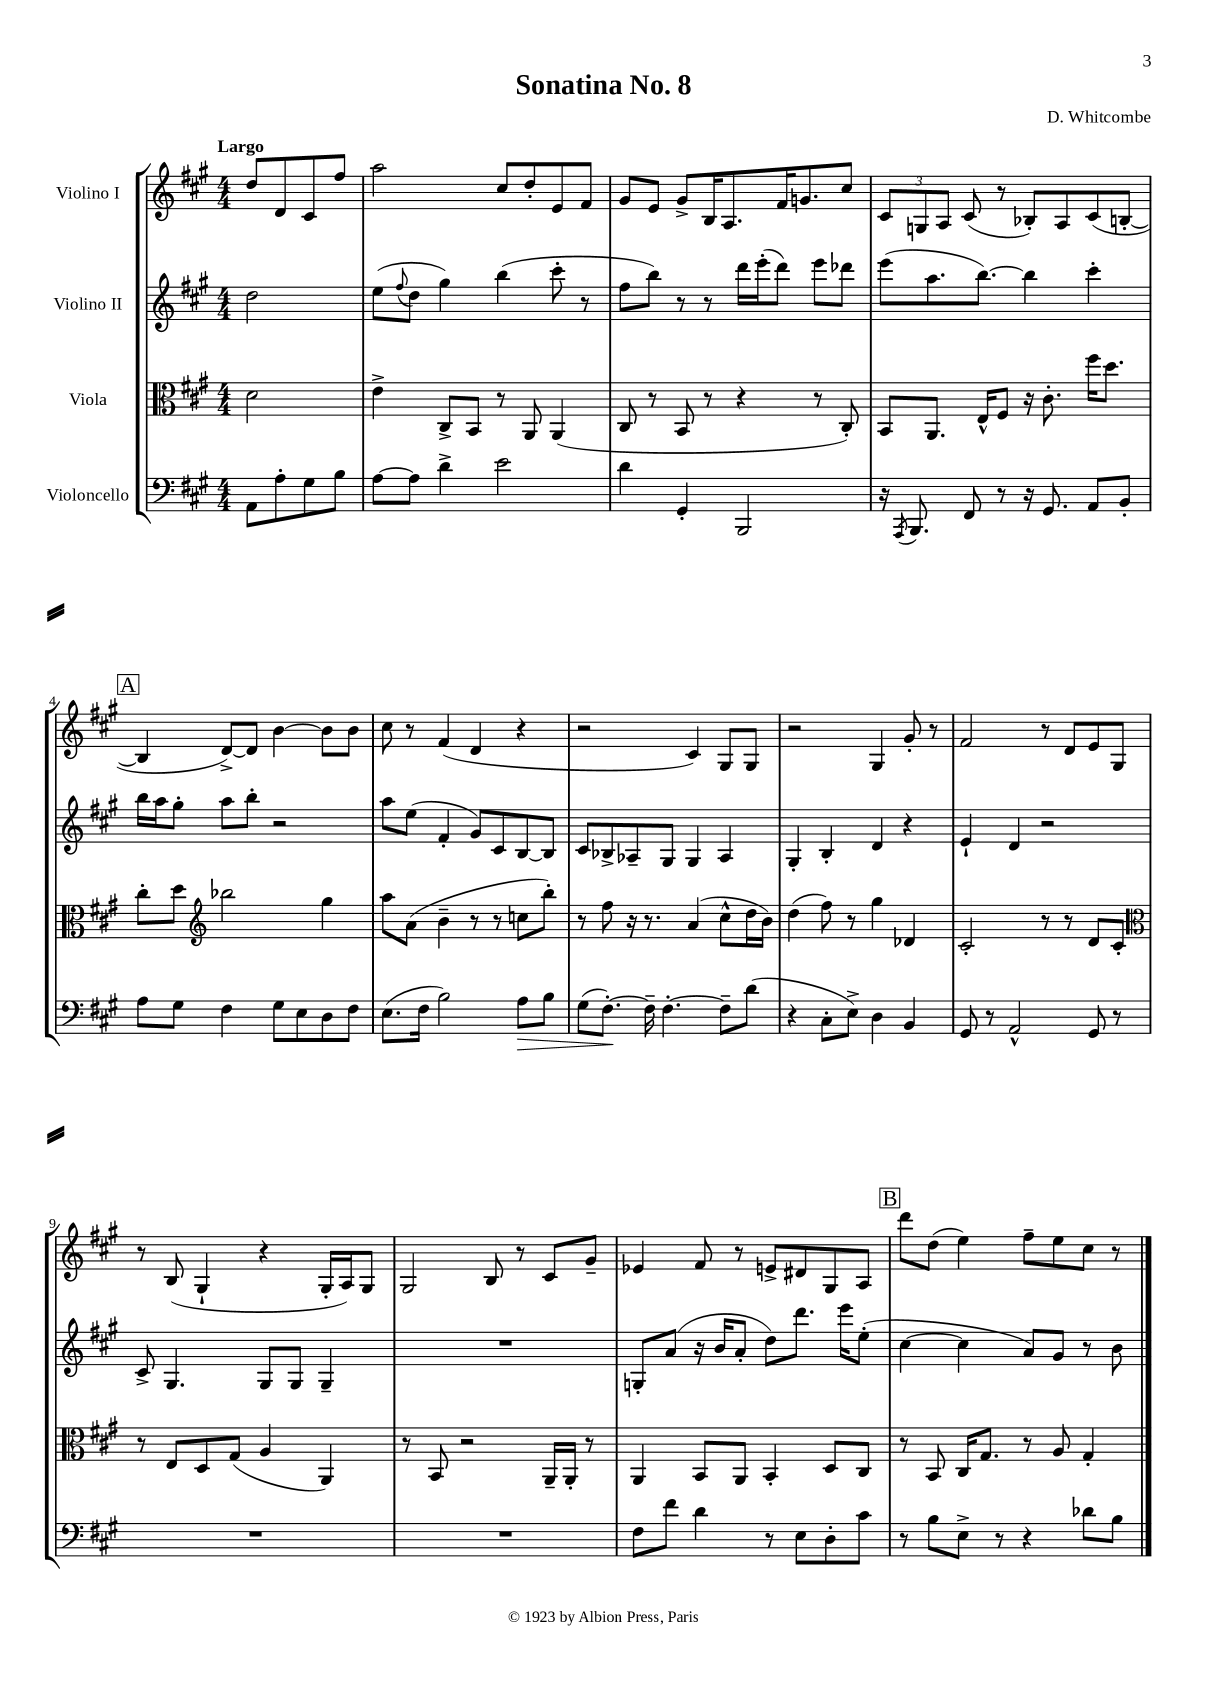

**kern	**kern	**kern	**kern
*staff4	*staff3	*staff2	*staff1
*clefF4	*clefC3	*clefG2	*clefG2
*k[f#c#g#]	*k[f#c#g#]	*k[f#c#g#]	*k[f#c#g#]
*M4/4	*M4/4	*M4/4	*M4/4
8AA	2d	2dd	8dd
8A'	.	.	8d
8G#	.	.	8c#
8B	.	.	8ff#
=	=	=	=
[8A	4e^	(8ee	2aa
.	.	8qqff#	.
8A]	.	8dd	.
4d^	8C#^	4gg#)	.
.	8BB	.	.
2e	8r	(4bb	8cc#
.	8AA	.	8dd'
.	(4AA	8ccc#'	8e
.	.	8r	8f#
=	=	=	=
4d	8C#	8ff#	8g#
.	8r	8bb)	8e
4GG#'	8BB	8r	8g#^
.	8r	8r	16B
.	.	.	8.A
2BBB	4r	16ddd	.
.	.	(16eee'	.
.	.	8ddd)	16f#
.	.	.	8.g
.	8r	8eee	.
.	8C#')	8ddd-	8cc#
=	=	=	=
16r	8BB	(8eee	12c#
8qAAA	.	.	.
8.BBB	.	.	.
.	.	.	12G
.	8.AA	8.aa	.
.	.	.	12A
8FF#	.	.	(8c#
.	16E^^	[8.bb)	.
8r	8F#	.	8r
16r	16r	4bb]	8B-')
8.GG#	8.c#'	.	.
.	.	.	8A
8AA	16ff#	4ccc#'	(8c#
.	8.dd	.	.
8BB'	.	.	[8B'
=	=	=	=
8A	8cc#'	16bb	4B]
.	.	16aa	.
8G#	8dd	8gg#'	.
*	*clefG2	*	*
4F#	2bb-	8aa	[8d^)
.	.	8bb'	8d]
8G#	.	2r	[4b
8E	.	.	.
8D	4gg#	.	8b]
8F#	.	.	8b
=	=	=	=
(8.E	8aa	8aa	8cc#
.	(8a	(8ee	8r
16F#	.	.	.
2B)	4b~	4f#'	(4f#
.	8r	8g#)	4d
.	8r	8c#	.
8A	8cc	[8B	4r
8B	8bb')	8B]	.
=	=	=	=
(8G#	8r	8c#	2r
[8.F#')	8ff#	8B-^	.
.	16r	8A-~	.
16F#~]	8.r	.	.
[4.F#'	.	8G#	.
.	(4a	4G#	4c#)
8F#~]	8cc#^^	4A-	8G#
(8d	16dd	.	8G#
.	16b)	.	.
=	=	=	=
4r	(4dd	4G#'	2r
8C#'	8ff#)	4B'	.
8E^)	8r	.	.
4D	4gg#	4d	4G#
4BB	4d-	4r	8g#'
.	.	.	8r
=	=	=	=
8GG#	2c#'	4e`	2f#
8r	.	.	.
2AA^^	.	4d	.
.	8r	2r	8r
.	8r	.	8d
8GG#	8d	.	8e
8r	8c#'	.	8G#
=	=	=	=
*	*clefC3	*	*
1r	8r	8c#^	8r
.	8E	4.G#	(8B
.	8D	.	4G#`
.	(8G#	.	.
.	4A	8G#	4r
.	.	8G#	.
.	4AA)	4G#~	16G#'
.	.	.	16A)
.	.	.	8G#
=	=	=	=
1r	8r	1r	2G#
.	8BB	.	.
.	2r	.	.
.	.	.	8B
.	.	.	8r
.	16AA~	.	8c#
.	16AA'	.	.
.	8r	.	8g#~
=	=	=	=
8F#	4AA	8G'	4e-
8f#	.	(8a	.
4d	8BB	16r	8f#
.	.	16b	.
.	8AA	8a'	8r
8r	4BB'	8dd)	8e^
8E	.	8.ddd	8d#
8D'	8D	.	8G#
.	.	16eee	.
8c#	8C#	(8ee'	8A
=	=	=	=
8r	8r	[4cc#	8ddd
8B	8BB	.	(8dd
8E^	16C#	4cc#]	4ee)
.	8.G#	.	.
8r	.	.	.
4r	8r	8a)	8ff#~
.	8A	8g#	8ee
8d-	4G#'	8r	8cc#
8B	.	8b	8r
==	==	==	==
*-	*-	*-	*-
